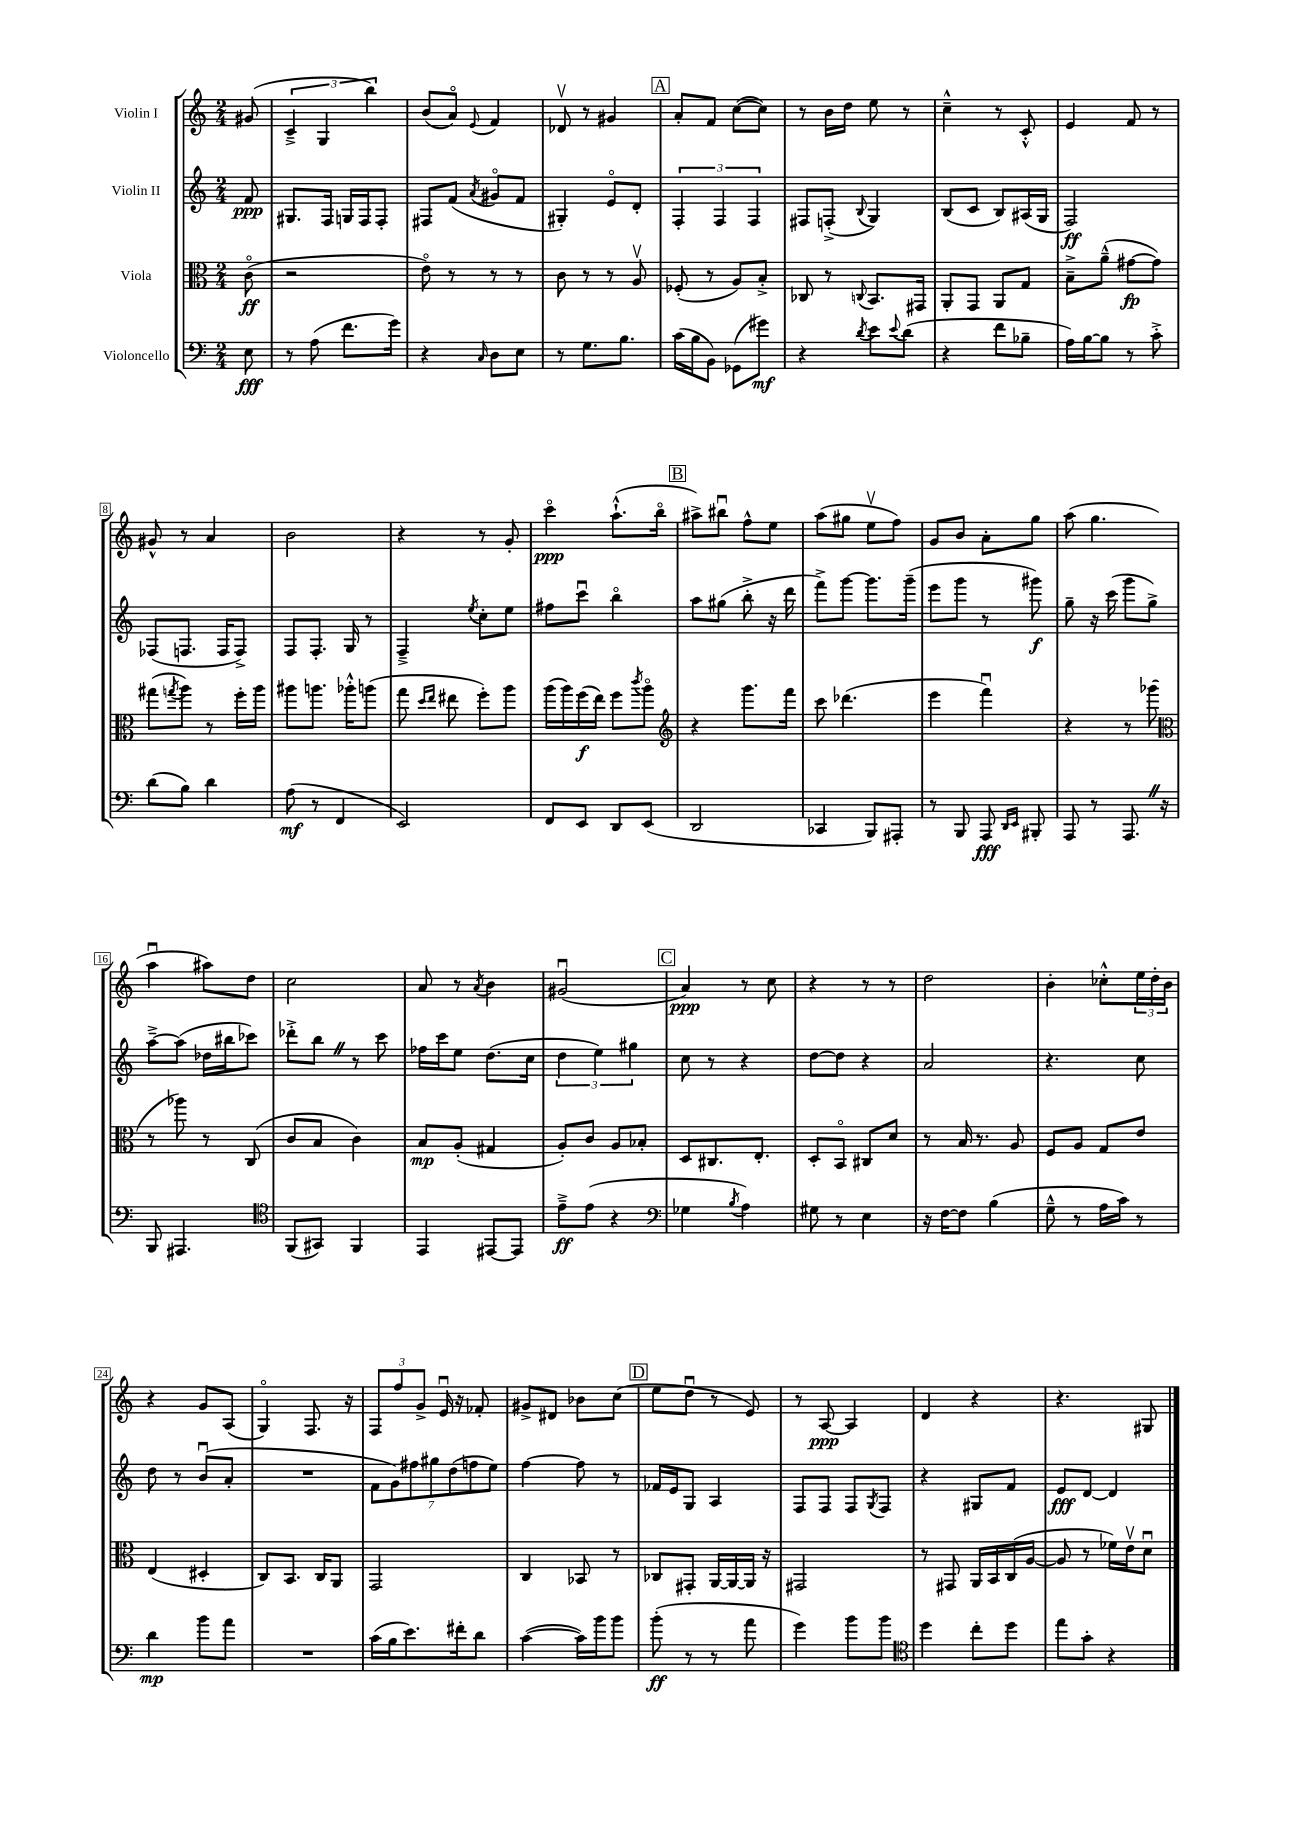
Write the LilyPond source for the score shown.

<<
\new StaffGroup <<
\new Staff = "s0" \with { instrumentName = "Violin I" } {
    \clef treble \key c \major \numericTimeSignature \time 2/4 \partial 8
    gis'8( |
    \tuplet 3/2 { c'4---> g4 b''4) } |
    b'8( a'8\flageolet) \appoggiatura { e'8 } f'4 |
    des'8\upbow r8 gis'4 |
    \mark \markup { \box "A" } a'8-. f'8 c''8~( c''8) |
    r8 b'16 d''16 e''8 r8 |
    c''4---^ r8 c'8-.-^ |
    e'4 f'8 r8 |
    gis'8-^ r8 a'4 |
    b'2 |
    r4 r8 g'8-. |
    c'''4\flageolet\ppp a''8.-!-^( b''16\flageolet |
    \mark \markup { \box "B" } ais''8->) bis''8\downbow f''8-^ e''8 |
    a''8( gis''8 e''8\upbow f''8) |
    g'8 b'8 a'8-. g''8 |
    a''8( g''4. |
    a''4\downbow ais''8) d''8 |
    c''2 |
    a'8 r8 \acciaccatura { a'8 } b'4 |
    gis'2\downbow( |
    \mark \markup { \box "C" } a'4\ppp) r8 c''8 |
    r4 r8 r8 |
    d''2 |
    b'4-. ces''8-.-^ \tuplet 3/2 { e''16 d''16-. b'16 } |
    r4 g'8 a8( |
    g4\flageolet) f8. r16 |
    \tuplet 3/2 { f8 f''8 g'8-> } e'16\downbow r16 fes'8-. |
    gis'8-> dis'8 bes'8 c''8( |
    \mark \markup { \box "D" } e''8 d''8\downbow r8 e'8) |
    r8 a8~\ppp a4 |
    d'4 r4 |
    r4. gis8 \bar "|." |
}
\new Staff = "s1" \with { instrumentName = "Violin II" } {
    \clef treble \key c \major \numericTimeSignature \time 2/4 \partial 8
    f'8\ppp |
    gis8. f16 g16 f16 f8-. |
    fis8 f'8( \acciaccatura { a'8 } gis'8\flageolet f'8 |
    gis4-.) e'8\flageolet d'8-. |
    \mark \markup { \box "A" } \tuplet 3/2 { f4-. f4 f4 } |
    fis8 f8-.->( \appoggiatura { b8 } g4) |
    b8( c'8 b8) ais16( g16 |
    f2\ff) |
    fes8( f8. f16 f8->) |
    f8 f8.-. g16 r8 |
    f4---> \acciaccatura { e''8 } c''8-. e''8 |
    fis''8 c'''8\downbow b''4\flageolet |
    \mark \markup { \box "B" } a''8 gis''8( b''8-.-> r16 d'''16 |
    f'''8->) g'''8~ g'''8. g'''16--( |
    e'''8 g'''8 r8 gis'''8\f) |
    g''8-- r16 c'''16( g'''8 g''8->) |
    a''8~---> a''8( des''16 bis''16 ces'''8) |
    des'''8-.-> b''8 \once \override BreathingSign.text = \markup { \musicglyph "scripts.caesura.straight" } \breathe r8 c'''8 |
    fes''16 c'''16 e''8 d''8.( c''16 |
    \tuplet 3/2 { d''4 e''4) gis''4 } |
    \mark \markup { \box "C" } c''8 r8 r4 |
    d''8~ d''8 r4 |
    a'2 |
    r4. c''8 |
    d''8 r8 b'8\downbow( a'8-. |
    R2 |
    \tuplet 7/4 { f'8 g'8) fis''8 gis''8 d''8( f''8 e''8) } |
    f''4~ f''8 r8 |
    \mark \markup { \box "D" } fes'16 e'16 g8 a4 |
    f8 f8 f8 \acciaccatura { g8 } f8 |
    r4 gis8 f'8 |
    e'8\fff d'8~ d'4 \bar "|." |
}
\new Staff = "s2" \with { instrumentName = "Viola" } {
    \clef alto \key c \major \numericTimeSignature \time 2/4 \partial 8
    c'8\flageolet\ff( |
    r2 |
    e'8\flageolet) r8 r8 r8 |
    c'8 r8 r8 a8\upbow |
    \mark \markup { \box "A" } fes8-.( r8 a8) b8-.-> |
    ces8 r8 \appoggiatura { c8 } b,8. gis,16 |
    a,8-. g,8 a,8 g8 |
    b8---> a'8---^( gis'8~\fp gis'8) |
    gis''8( \acciaccatura { g''8 } a''8) r8 f''16-. a''16 |
    ais''8 a''8. aes''16-.-^ a''8( |
    g''8 \grace { d''16 e''16 } eis''8 f''8-.) a''8 |
    a''16( a''16) f''16\f( e''16) f''8 \acciaccatura { c'''8 } a''8\flageolet |
    \mark \markup { \box "B" } \clef treble r4 g'''8. f'''16 |
    c'''8 des'''4.( |
    e'''4 f'''4\downbow) |
    r4 r8 ges'''8( |
    \clef alto r8 aes''8) r8 c8( |
    c'8 b8 c'4) |
    b8\mp a8-.( gis4 |
    a8-.) c'8 a8 bes8-. |
    \mark \markup { \box "C" } d8 cis8. e8.-. |
    d8-. b,8\flageolet cis8 d'8 |
    r8 b16 r8. a8 |
    f8 a8 g8 e'8 |
    e4( dis4-. |
    c8) b,8. c16 a,8 |
    g,2 |
    c4 bes,8 r8 |
    \mark \markup { \box "D" } ces8 gis,8-. a,16~ a,16~ a,16 r16 |
    gis,2 |
    r8 gis,8 a,16 b,16 c16( a16~ |
    a8 r8 fes'16) e'16\upbow d'8\downbow \bar "|." |
}
\new Staff = "s3" \with { instrumentName = "Violoncello" } {
    \clef bass \key c \major \numericTimeSignature \time 2/4 \partial 8
    e8\fff |
    r8 a8( f'8. g'16) |
    r4 \grace { c16 } d8 e8 |
    r8 g8. b8. |
    \mark \markup { \box "A" } c'16( b16 b,8) ges,8( gis'8\mf) |
    r4 \acciaccatura { d'8 } e'8 \appoggiatura { e'8 } d'8( |
    r4 f'8 bes8-- |
    a16) b16~ b8 r8 c'8-.-> |
    d'8( b8) d'4 |
    a8\mf( r8 f,4 |
    e,2) |
    f,8 e,8 d,8 e,8( |
    \mark \markup { \box "B" } d,2 |
    ces,4 b,,8) ais,,8-. |
    r8 b,,8 a,,8\fff \grace { d,16 e,16 } bis,,8-. |
    a,,8 r8 a,,8. \once \override BreathingSign.text = \markup { \musicglyph "scripts.caesura.straight" } \breathe r16 |
    b,,8 ais,,4. |
    \clef tenor f,8( gis,8) f,4 |
    e,4 eis,8~ eis,8 |
    e'8--->\ff e'8( r4 |
    \mark \markup { \box "C" } \clef bass ges4 \acciaccatura { b8 } a4) |
    gis8 r8 e4 |
    r16 f16~ f8 b4( |
    g8---^ r8 a16 c'16) r8 |
    d'4\mp b'8 a'8 |
    R2 |
    c'16( b16 e'8.) fis'16-. d'8 |
    c'4~( c'16) b'16 b'8 |
    \mark \markup { \box "D" } b'8-.\ff( r8 r8 a'8 |
    g'4) b'8 b'8 |
    \clef tenor d''4 c''8-. d''8 |
    e''8 g'8-. r4 \bar "|." |
}
>>
>>
\layout { \context { \Score \override BarNumber.stencil = #(make-stencil-boxer 0.1 0.3 ly:text-interface::print) } }
